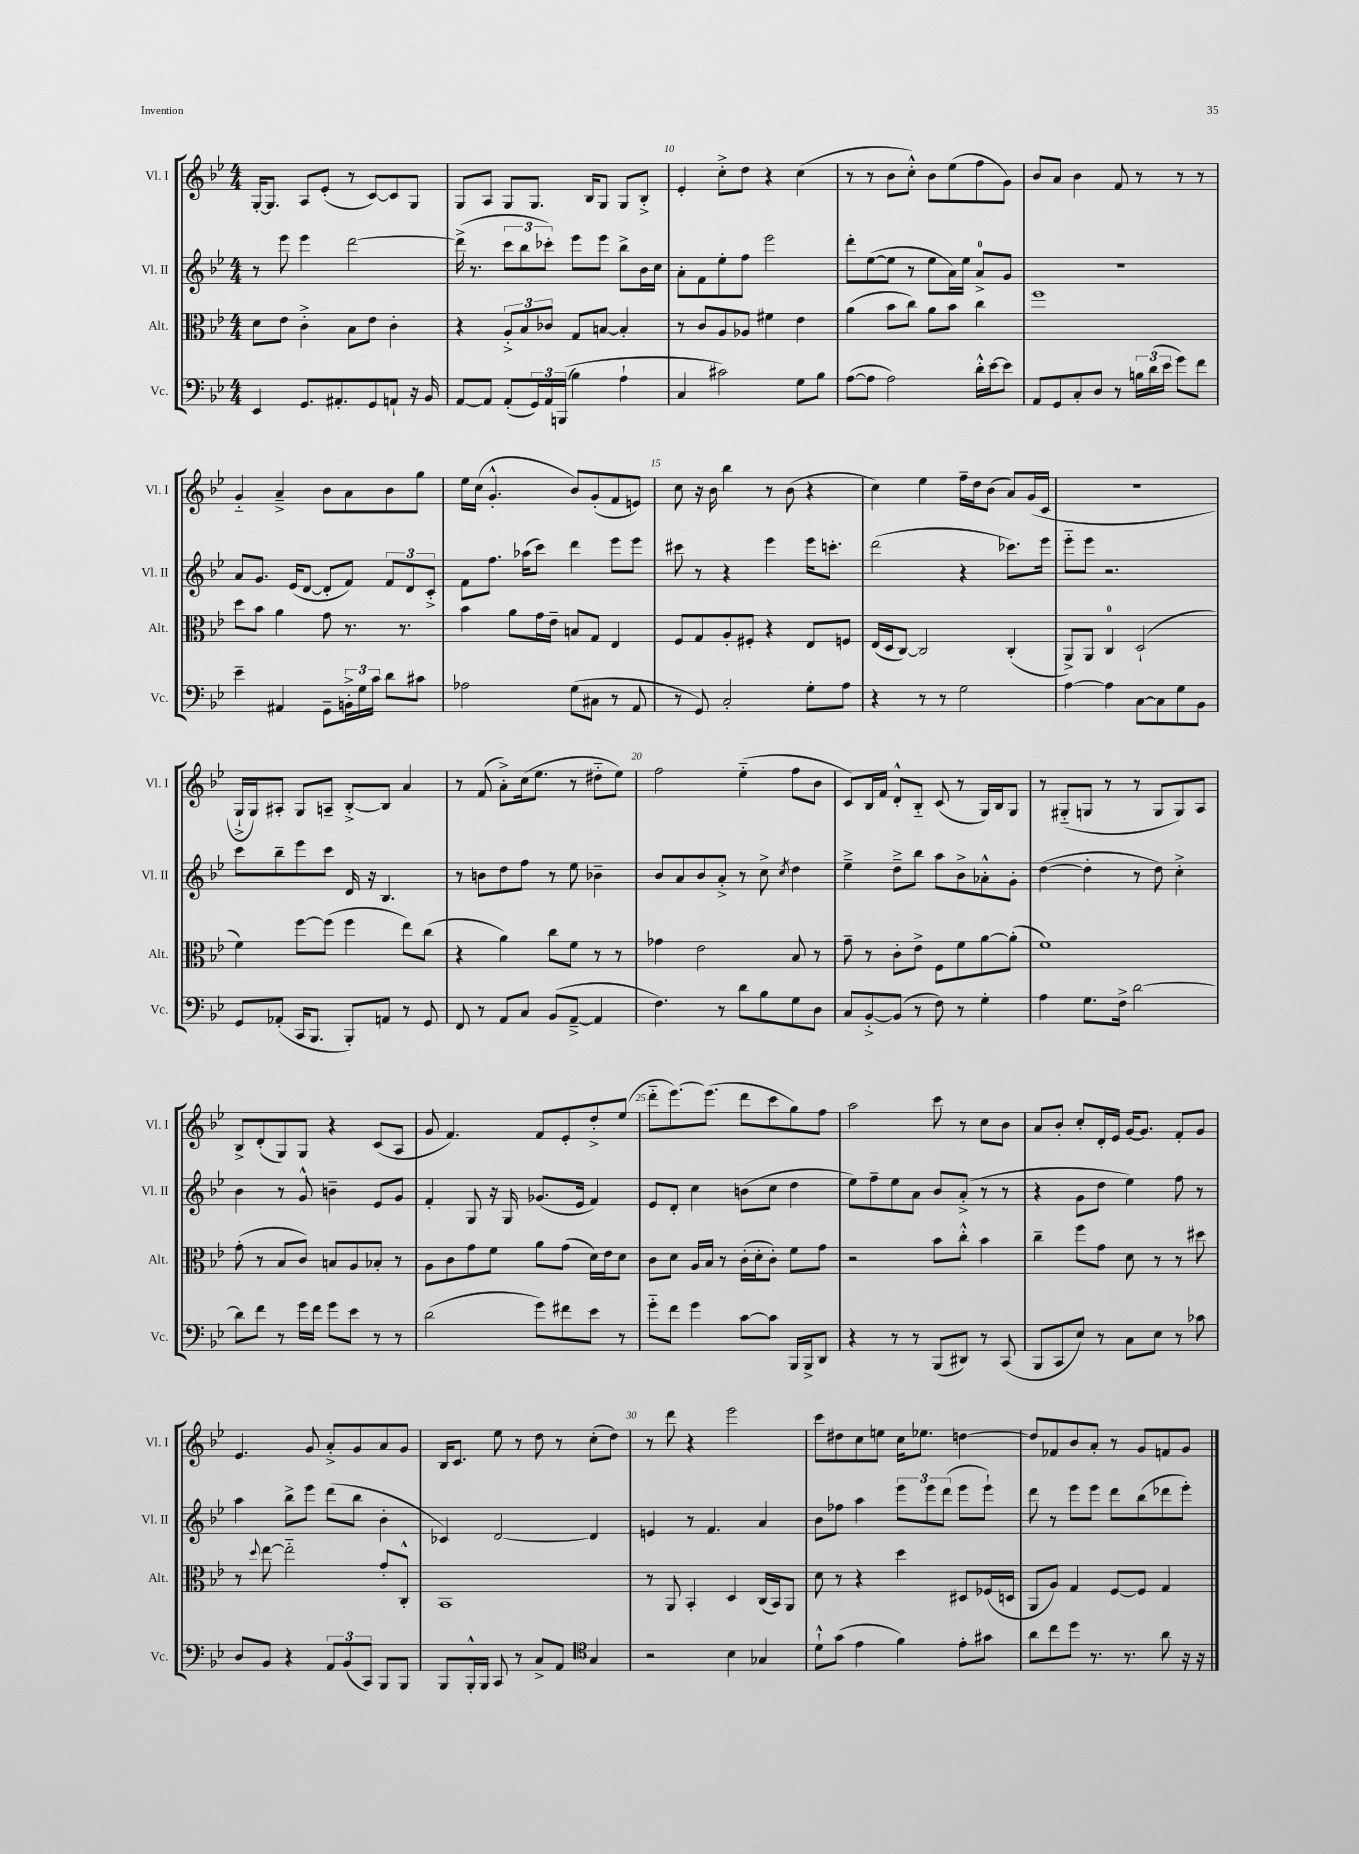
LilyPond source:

<<
\new StaffGroup <<
\new Staff = "s0" \with { instrumentName = "Vl. I" shortInstrumentName = "Vl. I" } {
    \clef treble \key bes \major \numericTimeSignature \time 4/4
    g16~-. g8. a8 ees'8-.( r8 c'8~) c'8 g8 |
    g8 a8 g8 g8. bes16 g8 g8 bes8-.-> |
    ees'4-. c''8-.-> d''8 r4 c''4( |
    r8 r8 bes'8 c''8-.-^) bes'8 ees''8( f''8 g'8) |
    bes'8 a'8 bes'4 f'8 r8 r8 r8 |
    g'4-_ a'4---> bes'8 a'8 bes'8 g''8 |
    ees''16 c''16( g'4.-.-^ bes'8) g'8-.( f'8 e'8) |
    c''8 r16 bes'16 bes''4 r8 bes'8( r4 |
    c''4) ees''4 f''16-- d''16 bes'8( a'8) g'16( c'16 |
    R1 |
    g16-!-> g16) ais8-. g8 a8-- bes8~-.-> bes8 a'4 |
    r8 f'8( a'8-.->) c''16( ees''8. r8 dis''8-_ ees''8) |
    f''2 ees''4-_( f''8 bes'8 |
    c'8) bes16 f'16 d'8-.-^ bes8-_ c'8( r8 g16) bes16 g8 |
    r8 gis8-_( g8 r8 r8 g8 g8) a8 |
    bes8-> d'8-.( g8) g8 r4 c'8( a8 |
    g'8 f'4.) f'8 ees'8-. d''8-.-> ees''8( |
    d'''8-_ ees'''8.~) ees'''8.( d'''8 c'''8 g''8) f''8 |
    a''2 c'''8 r8 c''8 bes'8 |
    a'8 bes'8-. c''8-. d'16-. ees'16 g'16~ g'8. f'8-. g'8 |
    ees'4. g'8 a'8-.-> g'8 a'8 g'8 |
    bes16 c'8. ees''8 r8 d''8 r8 c''8-.( d''8) |
    r8 d'''8 r4 ees'''2 |
    c'''8 dis''8 c''8 e''8 c''16 ees''8. d''4~ |
    d''8 fes'8 bes'8 a'8-. r8 g'8 f'8 g'8 \bar "|." |
}
\new Staff = "s1" \with { instrumentName = "Vl. II" shortInstrumentName = "Vl. II" } {
    \clef treble \key bes \major \numericTimeSignature \time 4/4
    r8 ees'''8 ees'''4 d'''2~ |
    d'''16->( r8. \tuplet 3/2 { c'''8 bes''8 ces'''8-.) } ees'''8 ees'''8 bes''8-> bes'16 c''16 |
    a'8-. f'8 ees''8-. f''8 ees'''2 |
    d'''8-. ees''8~( ees''8 r8 ees''8 a'16) ees''16 a'8-0-> g'8 |
    R1 |
    a'8 g'8. ees'16( d'8~ d'8-. f'8) \tuplet 3/2 { f'8 d'8 c'8-.-> } |
    f'8 f''8. aes''16( c'''8) d'''4 ees'''8 ees'''8 |
    cis'''8 r8 r4 ees'''4 ees'''16 c'''8.-. |
    d'''2( r4 ces'''8.) ees'''16 |
    ees'''8-_ ees'''8 r2. |
    c'''8 bes''8-- ees'''8 c'''8 d'16 r16 bes4. |
    r8 b'8 d''8 f''8 r8 ees''8 bes'4-- |
    bes'8 a'8 bes'8 a'8-.-> r8 c''8-> \acciaccatura { c''8 } d''4 |
    ees''4---> d''8---> bes''8 a''8 bes'8-> aes'8-.-^ g'8-. |
    d''4~( d''4-. r8 d''8) c''4-.-> |
    bes'4 r8 g'8-^ b'4-- ees'8 g'8 |
    f'4-. g8 r16 g16 ges'8.( ees'16 f'4) |
    ees'8 d'8-. c''4 b'8( c''8 d''4 |
    ees''8) f''8-- ees''8 a'8 bes'8 a'8-.->( r8 r8 |
    r4 g'8 d''8 ees''4) f''8 r8 |
    a''4 bes''8-> ees'''8 d'''8( bes''8 bes'4-. |
    ces'4) d'2~ d'4 |
    e'4 r8 f'4. a'4 |
    bes'8 fes''8 a''4 \tuplet 3/2 { ees'''8 ees'''8 d'''8( } ees'''8 ees'''8-!) |
    d'''8 r8 ees'''8 ees'''8 d'''8 bes''8( des'''8 ees'''8-.) \bar "|." |
}
\new Staff = "s2" \with { instrumentName = "Alt." shortInstrumentName = "Alt." } {
    \clef alto \key bes \major \numericTimeSignature \time 4/4
    d'8 ees'8 c'4-.-> bes8 ees'8 c'4-. |
    r4 \tuplet 3/2 { a8-.-> bes8 ces'8 } g8 b8~ b4-. |
    r8 c'8 a8 aes8 fis'4 ees'4 |
    a'4( bes'8 c''8) a'8 bes'8 c''4 |
    f''1 |
    d''8 bes'8 a'4 g'8 r8. r8. |
    bes'4 a'8 g'16 ees'16-- b8 g8 ees4 |
    f8 g8 a8-. fis8-. r4 ees8 f8 |
    ees16( d16 c8~) c2 c4-.( |
    a,8->) a,8 c4-0 d2-!( |
    f'4) f''8~ f''8( f''4 ees''8) c''8( |
    r4 a'4) c''8 f'8 r8 r8 |
    ges'4 ees'2 bes8 r8 |
    g'8-- r8 c'8-. ees'8-> f8 f'8 a'8~ a'8-.( |
    f'1) |
    g'8-.( r8 bes8 c'8) b8 a8 bes8-. r8 |
    a8 c'8 g'8 f'8 a'8 g'8( d'16) ees'16 d'8 |
    c'8 d'8 a16 bes16 r8 c'16-.( d'16-. c'8-.) f'8 g'8 |
    r2 bes'8 c''8-.-^ bes'4 |
    c''4-- f''8 g'8 d'8 r8 r8 dis''8 |
    r8 \appoggiatura { d''8 } ees''8~ ees''2-_ g'8-. c8-.-^ |
    bes,1 |
    r8 a,8 bes,4-. d4 c16( bes,16) a,8 |
    d'8 r8 r4 d''4 dis8 fes16( d16 |
    a,8 a8) g4 f8~ f8 g4 \bar "|." |
}
\new Staff = "s3" \with { instrumentName = "Vc." shortInstrumentName = "Vc." } {
    \clef bass \key bes \major \numericTimeSignature \time 4/4
    ees,4 g,8. ais,8.-. g,8 a,8-! r16 bes,16 |
    a,8~ a,8 a,8-.( \tuplet 3/2 { g,16) a,16 b,,16(\( } bes4) a4-! |
    c4 cis'2\) g8 bes8 |
    a8~( a8 a2) d'16-.-^ ees'16~ ees'8 |
    a,8 g,8 c8-. d8 r8 \tuplet 3/2 { b16 d'16( ees'16 } g'8) f'8 |
    ees'4-- ais,4 g,8-- \tuplet 3/2 { b,16-.-> g16 c'16 } d'8 cis'8 |
    aes2 g8( cis8 r8 a,8 |
    r8 g,8) c2-. g8-. a8 |
    r4 r8 r8 g2 |
    a4~ a4 c8~ c8 g8 bes,8 |
    g,8 aes,8-.( c,16 bes,,8. bes,,8-.) a,8 r8 g,8 |
    f,8 r8 a,8 c8 bes,8( a,8~---> a,4 |
    f4.) r8 d'8 bes8 g8 d8 |
    c8 bes,8~-.-> bes,8( r8 f8) r8 g4-. |
    a4 g8. f16-> d'2~ |
    d'8 f'8 r8 g'16 f'16 g'8 ees'8 r8 r8 |
    d'2( g'8) fis'8 ees'8 r8 |
    g'8-_ f'8 g'4 c'8~ c'8 bes,,16 bes,,16-> d,8 |
    r4 r8 r8 bes,,8( dis,8) r8 c,8( |
    bes,,8 c,8 ees8) r8 c8 ees8 r8 ces'8 |
    d8 bes,8 r4 \tuplet 3/2 { a,8 bes,8( c,8) } bes,,8 bes,,8 |
    bes,,8 bes,,16-.-^ bes,,16 c,8 r8 c8-> a,8 \clef tenor g4 |
    r2 bes4 ges4 |
    d'8-!-^ g'8( ees'4 f'4) ees'8-. gis'8 |
    a'8 c''8 d''8 r8. r8. a'8 r16 r16 \bar "|." |
}
>>
>>
\layout { \context { \Score currentBarNumber = #8 \override BarNumber.break-visibility = ##(#f #t #t) barNumberVisibility = #(every-nth-bar-number-visible 5) } }
